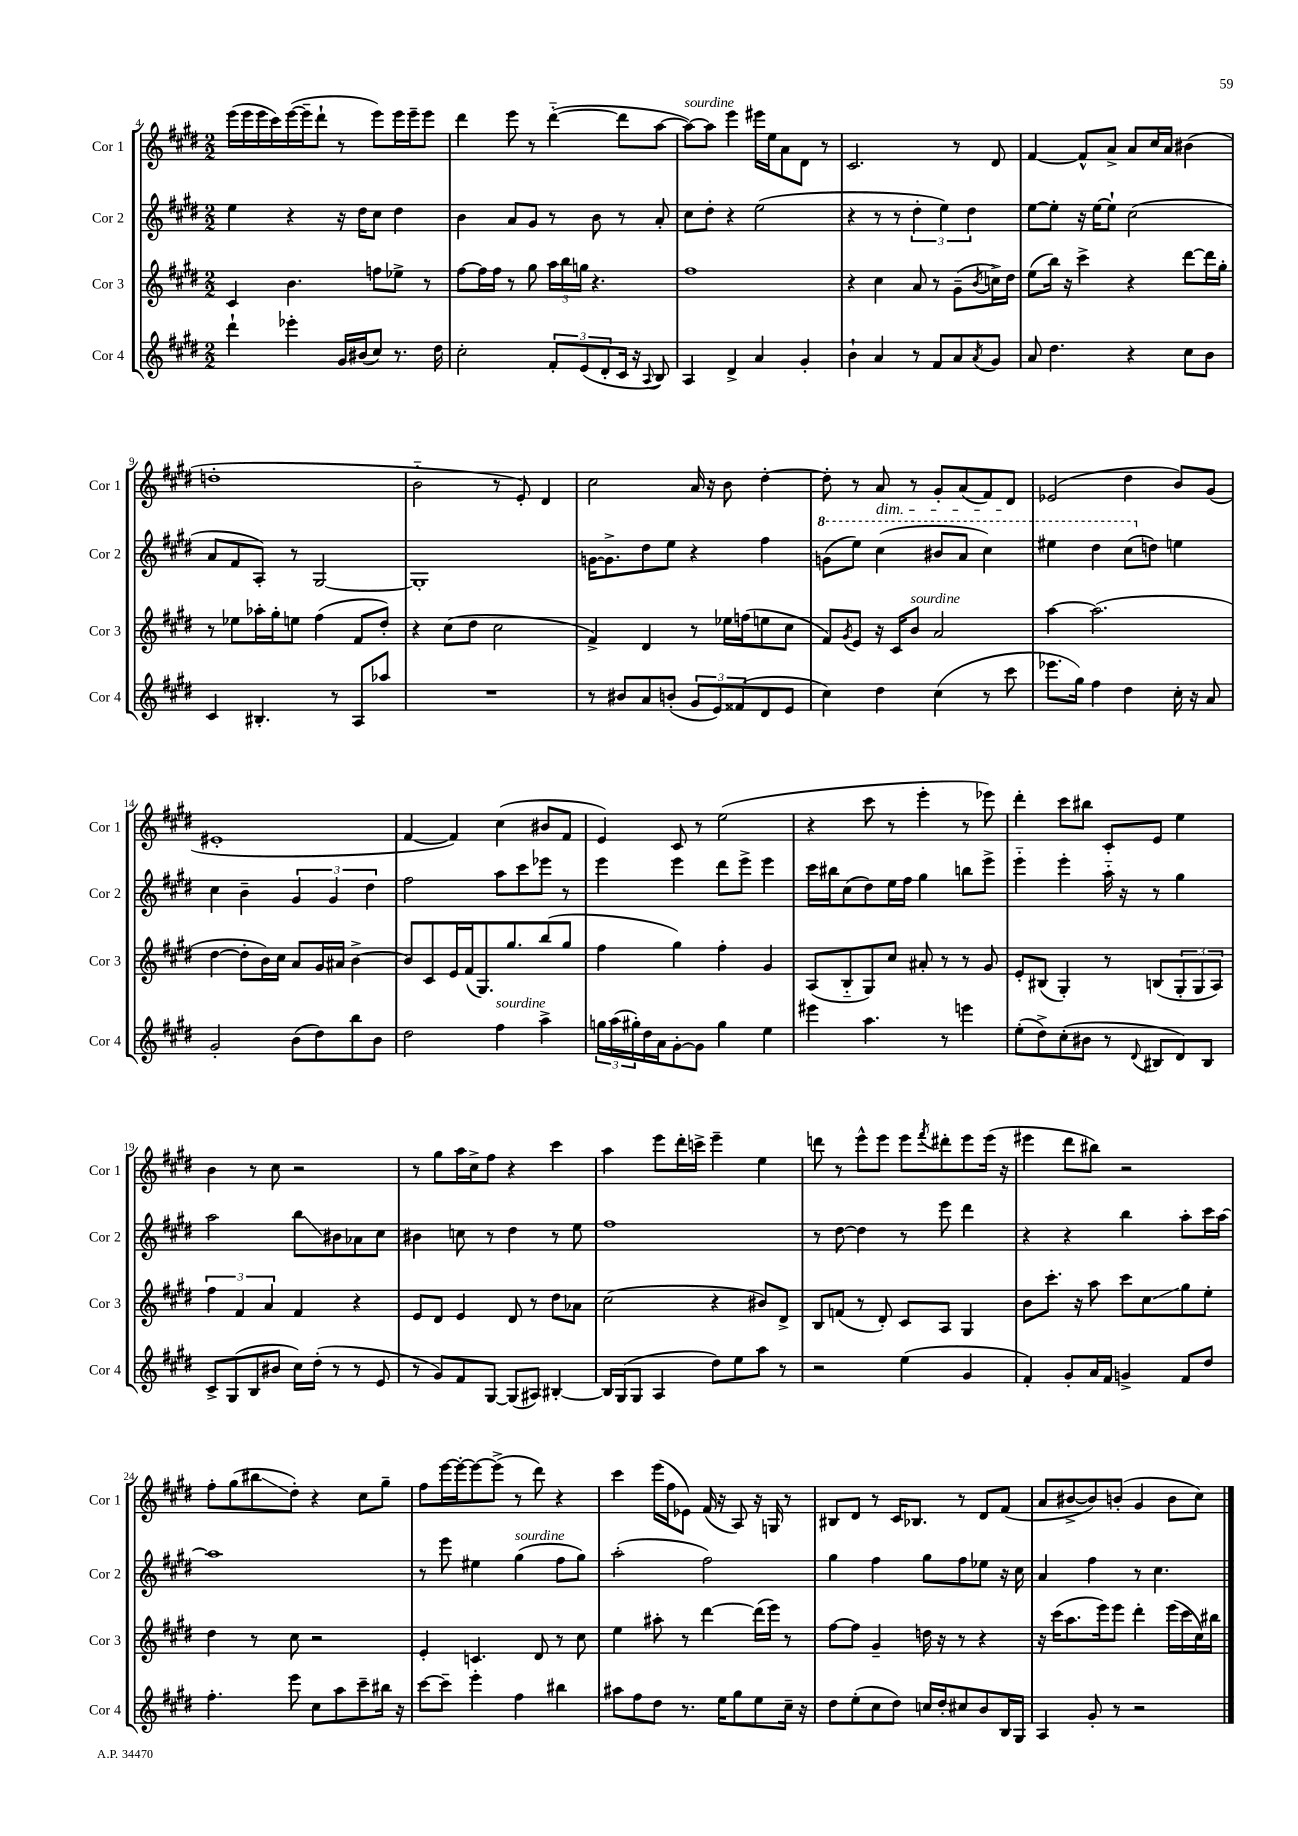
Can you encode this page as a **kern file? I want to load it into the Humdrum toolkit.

**kern	**kern	**kern	**kern
*staff4	*staff3	*staff2	*staff1
*clefG2	*clefG2	*clefG2	*clefG2
*k[f#c#g#d#]	*k[f#c#g#d#]	*k[f#c#g#d#]	*k[f#c#g#d#]
*M2/2	*M2/2	*M2/2	*M2/2
4ddd#`\	4c#/	4ee\	(16eee\LL
.	.	.	16eee\
.	.	.	16eee\
.	.	.	16ccc#\)
4eee-'\	4.b\	4r	([16eee\
.	.	.	16eee~\]J
.	.	.	8ddd#`\J
16g#/LL	.	16r	8r
(16b#/J	.	16dd#\LK	.
8cc#/J)	8ff\L	8cc#\J	8eee\L)
8.r	8ee-^\J	4dd#\	16eee\L
.	.	.	16eee~\J
.	8r	.	8eee\J
16dd#\	.	.	.
=	=	=	=
2cc#'\	[8ff#\L	4b\	4ddd#\
.	16ff#\]L	.	.
.	16ff#\JJ	.	.
.	8r	8a/L	8eee\
.	8gg#\	8g#/J	8r
12f#'/L	24aa\LL	8r	([4ddd#'~\
.	24bb\	.	.
(12e/	24gg\JJ	.	.
.	4.r	8b\	.
12d#'/	.	.	.
16c#/Jk	.	8r	8ddd#\]L
16r	.	.	.
8qqA/	.	.	.
8B/)	.	8a'/	[8aa\J
=	=	=	=
4A/	1ff#	8cc#\L	8aa\_L)
.	.	8dd#'\J	8aa\]J
4d#^/	.	4r	4eee\
4a/	.	(2ee\	16eee#\LL
.	.	.	16ee\J
.	.	.	8a\
4g#'/	.	.	8d#\J
.	.	.	8r
=	=	=	=
4b`\	4r	4r	2.c#/
4a/	4cc#\	8r	.
.	.	8r	.
8r	8a/	6dd#'\	.
8f#/L	8r	.	.
.	.	6ee\)	.
8a/	(8g#~\L	.	8r
.	.	6dd#\	.
8qa/	8qb/	.	.
8g#/J	16cc^\L)	.	8d#/
.	16dd#\JJ	.	.
=	=	=	=
8a/	(8ee\L	[8ee\L	[4f#/
4.dd#\	16bb\Jk)	8ee'\]J	.
.	16r	.	.
.	4ccc#^\	16r	8f#^^/]L
.	.	[16ee\LK	.
.	.	8ee`\]J	8a^/J
4r	4r	(2cc#\	8a/L
.	.	.	16cc#/L
.	.	.	16a/JJ
8cc#\L	[8ddd#\L	.	(4b#\
8b\J	16ddd#\]L	.	.
.	16gg#'\JJ	.	.
=	=	=	=
4c#/	8r	8a/L	1dd'
.	8ee-\L	8f#/	.
4.B#'/	16aa-'\L	8A'/J)	.
.	16gg#'\J	.	.
.	8ee\J	8r	.
.	(4ff#\	[2G#/	.
8r	.	.	.
8A/L	8f#/L	.	.
8aa-/J	8dd#'/J)	.	.
=	=	=	=
1r	4r	1G#']	2b'~\
.	(8cc#\L	.	.
.	8dd#\J	.	.
.	2cc#\	.	8r
.	.	.	8e'/)
.	.	.	4d#/
=	=	=	=
8r	4f#^/)	[16g\LK	2cc#\
.	.	8.g^\]	.
8b#/L	.	.	.
8a/	4d#/	8dd#\	.
(8b'/J	.	8ee\J	.
12g#/L	8r	4r	16a/
.	.	.	16r
12e/)	.	.	.
.	16ee-\LL	.	8b\
(12f##/	.	.	.
.	(16ff\J	.	.
8d#/	8ee\	4ff#\	[4dd#'\
8e/J	8cc#\J	.	.
=	=	=	=
4cc#\)	8f#/L)	(8gg\L	8dd#'\]
.	8qg#/	.	.
.	8e/J	8eee\J)	8r
4dd#\	16r	(4ccc#\	8a/
.	16c#/LK	.	.
.	8b/J	.	8r
(4cc#\	2a/	8bb#/L	8g#'/L
.	.	8aa/J	(8a/
8r	.	4ccc#\)	8f#/)
8ccc#\	.	.	8d#/J
=	=	=	=
8.eee-\L	[4aa\	4eee#\	(2e-/
16gg#\Jk)	.	.	.
4ff#\	(2.aa\]	4ddd#\	.
4dd#\	.	(8ccc#\L	4dd#\
.	.	8dd\J)	.
16cc#'\	.	4ee\	8b/L)
16r	.	.	.
8a/	.	.	(8g#/J
=	=	=	=
2g#'/	[4dd#\	4cc#\	1e#'
.	8dd#'\]L	4b~\	.
.	16b\L)	.	.
.	16cc#\JJ	.	.
(8b\L	8a/L	6g#/	.
8dd#\)	16g#/L	.	.
.	.	6g#/	.
.	16a#/JJ	.	.
8bb\	[4b^\	.	.
.	.	6dd#\	.
8b\J	.	.	.
=	=	=	=
2dd#\	8b/]L	2ff#\	[4f#/
.	8c#/	.	.
.	16e/L	.	4f#/])
.	(16f#/J	.	.
.	8.G#/)	.	.
4ff#\	.	8aa\L	(4cc#\
.	8.gg#/	.	.
.	.	8ccc#\	.
4aa^\	(8bb/	8eee-\J	8b#/L
.	8gg#/J	8r	8f#/J
=	=	=	=
24gg\LL	4ff#\	4eee\	4e/)
(24aa\	.	.	.
24gg#'\)	.	.	.
16dd#\	.	.	.
16a\J	.	.	.
[8g#'\	4gg#\)	4eee\	8c#/
8g#\]J	.	.	8r
4gg#\	4ff#'\	8ddd#\L	(2ee\
.	.	8eee^\J	.
4ee\	4g#/	4eee\	.
=	=	=	=
4eee#\	(8A/L	16ccc#\LL	4r
.	.	16bb#\J	.
.	8B'~/	(8cc#\	.
4.aa\	8G#/)	8dd#\)	8ccc#\
.	8cc#/J	16ee\L	8r
.	.	16ff#\JJ	.
.	8a#'/	4gg#\	4eee'\
8r	8r	.	.
4eee\	8r	8bb\L	8r
.	8g#/	8eee^\J	8eee-\)
=	=	=	=
(8ee'\L	8e'/L	4eee'~\	4ddd#'\
8dd#^\)	(8B#/J	.	.
(8cc#'\	4G#'/)	4eee'\	8ccc#\L
8b#\J	.	.	8bb#\J
8r	8r	16aa'~\	8c#'/L
.	.	16r	.
8qqd#/	.	.	.
8B#/L	(8B/L	8r	8e/J
8d#/)	12G#'/	4gg#\	4ee\
.	12G#/	.	.
8B#/J	.	.	.
.	12A/J)	.	.
=	=	=	=
8c#^/L	6ff#\	2aa\	4b\
(8G#/	.	.	.
.	6f#/	.	.
8B/	.	.	8r
.	6a/	.	.
8b#/J	.	.	8cc#\
16cc#\LL)	4f#/	8bb\L	2r
(16dd#'\JJ	.	.	.
8r	.	8b#\	.
8r	4r	8a-\	.
8e/	.	8cc#\J	.
=	=	=	=
8r	8e/L	4b#\	8r
8g#/L)	8d#/J	.	8gg#\L
8f#/	4e/	8cc\	16aa\L
.	.	.	16cc#^\J
[8G#/J	.	8r	8ff#\J
(8G#/]L	8d#/	4dd#\	4r
8A#/J)	8r	.	.
[4B#'/	8dd#\L	8r	4ccc#\
.	8a-\J	8ee\	.
=	=	=	=
16B#/]LL	(2cc#\	1ff#	4aa\
(16G#/J	.	.	.
8G#/J	.	.	.
4A/	.	.	8eee\L
.	.	.	16ddd#'\L
.	.	.	16ccc^\JJ
8dd#\L)	4r	.	4eee~\
8ee\	.	.	.
8aa\J	8b#/L)	.	4ee\
8r	8d#^/J	.	.
=	=	=	=
2r	8B/L	8r	8ddd\
.	(8f/J	[8dd#\	8r
.	8r	4dd#\]	8eee^^\L
.	8d#'/)	.	8eee\J
(4ee\	8c#/L	8r	8eee\L
.	.	.	8qfff#/
.	8A/J	8eee\	8ddd#'\
4g#/	4G#/	4ddd#\	8eee\
.	.	.	(16eee\Jk
.	.	.	16r
=	=	=	=
4f#'/)	8b\L	4r	4eee#\
.	8.ccc#'\J	.	.
8g#'/L	.	4r	8ddd#\L
.	16r	.	.
16a/L	8aa\	.	8bb#\J)
16f#/JJ	.	.	.
4g^/	8ccc#\L	4bb\	2r
.	8cc#\	.	.
8f#/L	8gg#\	8aa'\L	.
8dd#/J	8ee'\J	16ccc#\L	.
.	.	[16aa\JJ	.
=	=	=	=
4.ff#'\	4dd#\	1aa]	8ff#'\L
.	.	.	(8gg#\
.	8r	.	8bb#\
8eee\	8cc#\	.	8dd#'\J)
8cc#\L	2r	.	4r
8aa\	.	.	.
8ccc#~\	.	.	8cc#\L
16bb#\Jk	.	.	8gg#~\J
16r	.	.	.
=	=	=	=
[8ccc#\L	4e'/	8r	8ff#\L
8ccc#~\]J	.	8eee\	[16eee\L
.	.	.	16eee'\_J
4eee'\	4.c/	4ee#\	8eee\_
.	.	.	(8eee^\]J
4ff#\	.	(4gg#\	8r
.	8d#/	.	8ddd#\)
4bb#\	8r	8ff#\L	4r
.	8cc#\	8gg#\J)	.
=	=	=	=
8aa#\L	4ee\	(2aa'\	4ccc#\
8ff#\	.	.	.
8dd#\J	8aa#'\	.	(16eee\LL
.	.	.	16ff#\J
8.r	8r	.	8e-\J)
.	[4ddd#\	2ff#\)	(16f#/
16ee\LK	.	.	16r
8gg#\	.	.	8A/)
8ee\	(16ddd#\]LL	.	16r
.	16eee\JJ)	.	16G/
16cc#~\Jk	8r	.	8r
16r	.	.	.
=	=	=	=
8dd#\L	[8ff#\L	4gg#\	8B#/L
(8ee'\	8ff#\]J	.	8d#/J
8cc#\	4g#~/	4ff#\	8r
8dd#\J)	.	.	16c#/LK
.	.	.	8.B-/J
16cc/LL	16dd\	8gg#\L	.
16dd#'/J	16r	.	.
8cc#/	8r	8ff#\	8r
8b/	4r	8ee-\J	8d#/L
16B/L	.	16r	(8f#/J
16G#/JJ	.	16cc#\	.
=	=	=	=
4A/	16r	4a/	8a/L
.	(16ccc#\LK	.	.
.	8.aa\	.	[8b#^/
8g#'/	.	4ff#\	8b#/])
.	16eee\k)	.	.
8r	8eee\J	.	(8b'/J
2r	4ddd#'\	8r	4g#/
.	.	4.cc#\	.
.	(16eee\LL	.	8b\L
.	16ccc#\	.	.
.	16cc#\)	.	8cc#\J)
.	16bb#\JJ	.	.
==	==	==	==
*-	*-	*-	*-
